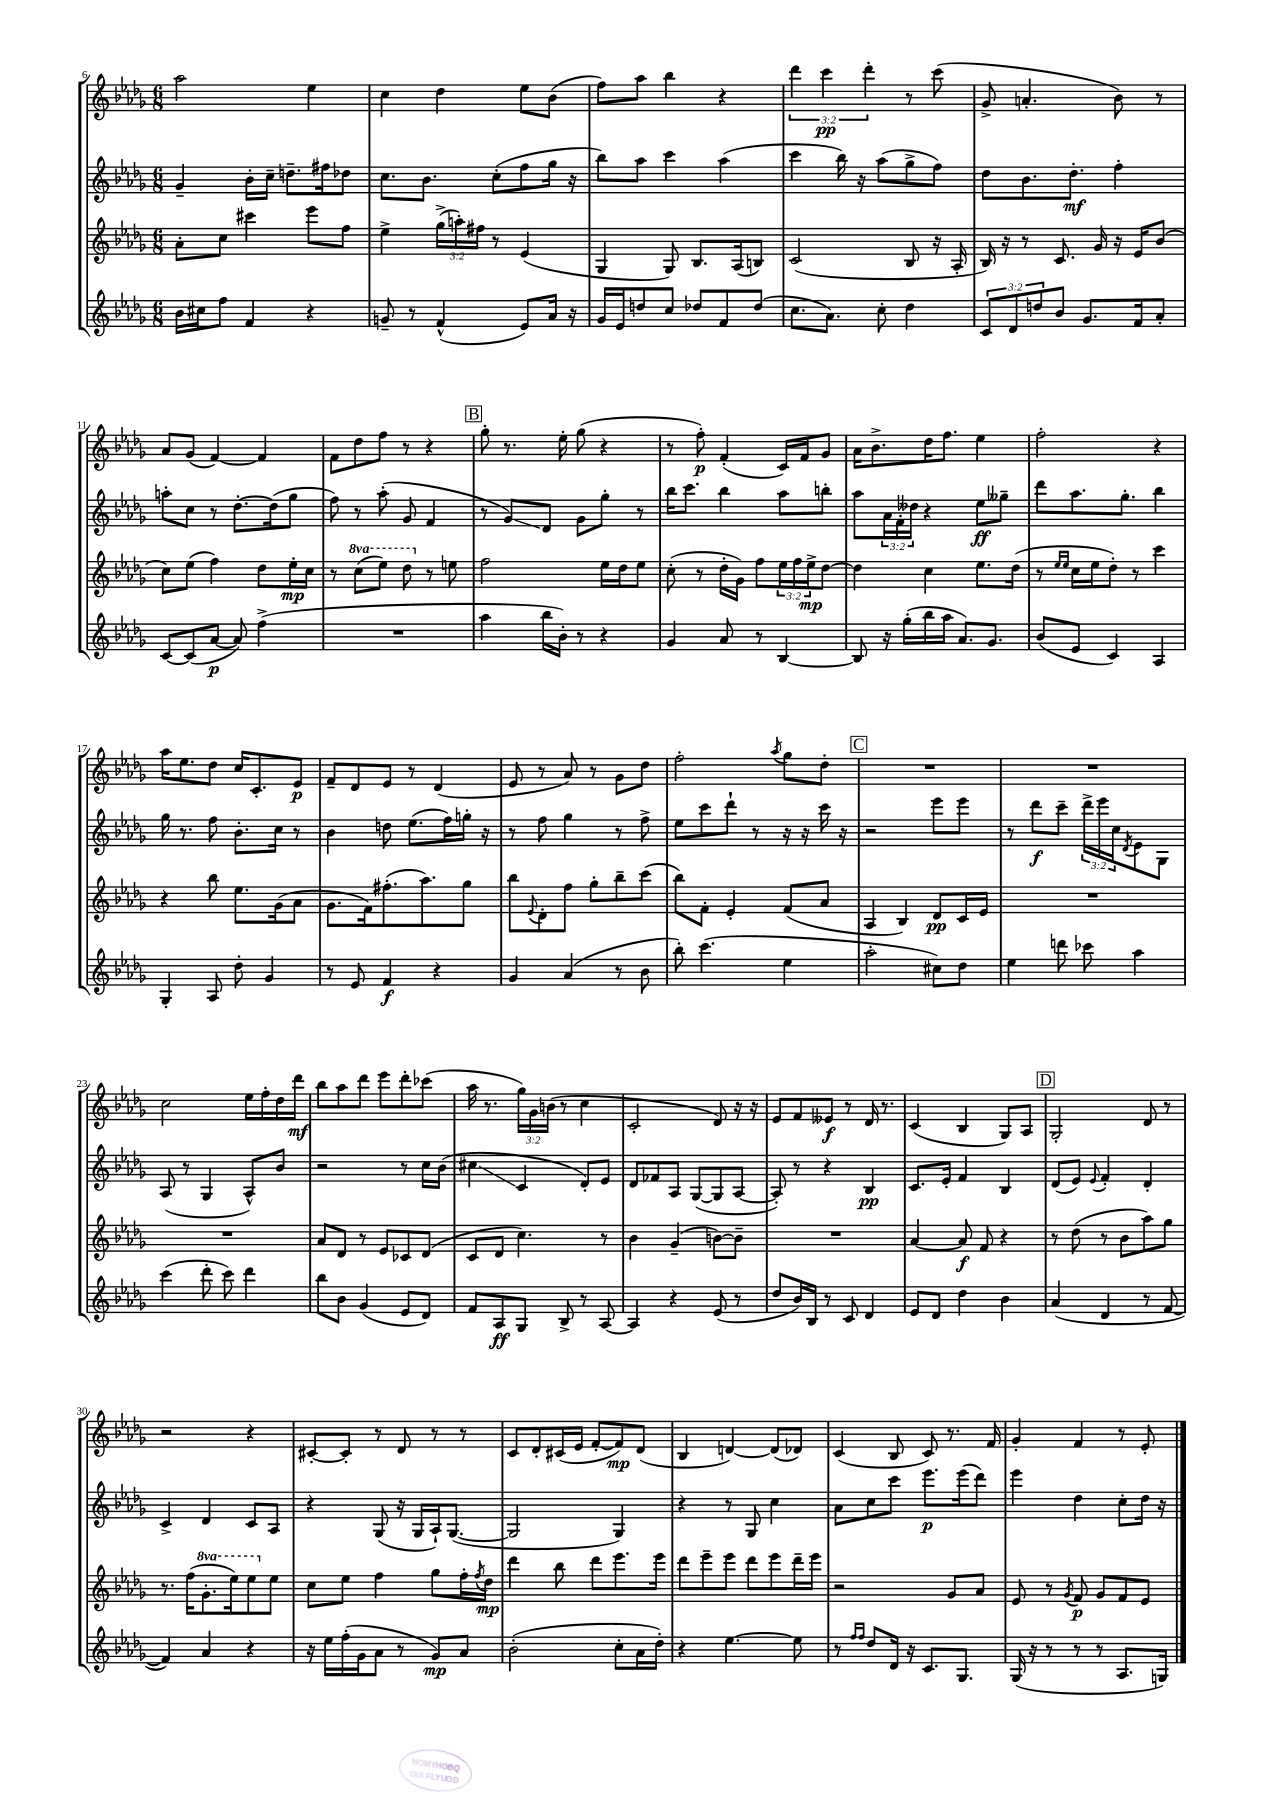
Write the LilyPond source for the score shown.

<<
\new StaffGroup <<
\new Staff = "s0" {
    \clef treble \key des \major \numericTimeSignature \time 6/8 \override Staff.TupletNumber.text = #tuplet-number::calc-fraction-text
    aes''2 ees''4 |
    c''4 des''4 ees''8 bes'8( |
    f''8) aes''8 bes''4 r4 |
    \tuplet 3/2 { des'''4 c'''4\pp des'''4-. } r8 c'''8( |
    ges'8-> a'4.-. bes'8) r8 |
    aes'8 ges'8( f'4~) f'4 |
    f'8 des''8 f''8 r8 r4 |
    \mark \markup { \box "B" } ges''8-. r8. ees''16-. ges''8( r4 |
    r8 f''8-.\p) f'4-.( c'16) f'16 ges'8 |
    aes'16 bes'8.-> des''16 f''8. ees''4 |
    f''2-. r4 |
    aes''16 ees''8. des''8 c''16 c'8.-. ees'8\p |
    f'8-- des'8 ees'8 r8 des'4( |
    ees'8 r8 aes'8) r8 ges'8 des''8 |
    f''2-. \acciaccatura { aes''8 } ges''8 des''8-. |
    \mark \markup { \box "C" } R2. |
    R2. |
    c''2 ees''16 f''16-. des''16 des'''16\mf |
    bes''8 aes''8 des'''8 ees'''8 des'''8-. ces'''8( |
    aes''16 r8. \tuplet 3/2 { ges''16) ges'16 b'16( } r8 c''4 |
    c'2-. des'8) r16 r16 |
    ees'8 f'8 eeses'8\f r8 des'16 r8. |
    c'4( bes4 ges8) aes8 |
    \mark \markup { \box "D" } ges2-. des'8 r8 |
    r2 r4 |
    cis'8~-. cis'8-. r8 des'8 r8 r8 |
    c'8 des'8-. cis'16( ees'16 f'8~-. f'8\mp) des'8( |
    bes4 d'4~) d'8( des'8) |
    c'4( bes8 c'8) r8. f'16 |
    ges'4-. f'4 r8 ees'8-. \bar "|." |
}
\new Staff = "s1" {
    \clef treble \key des \major \numericTimeSignature \time 6/8 \override Staff.TupletNumber.text = #tuplet-number::calc-fraction-text
    ges'4-- bes'16-. c''16-- d''8.-- fis''16 des''8 |
    c''8. bes'8. c''8-.( f''8 ges''16 r16 |
    bes''8) aes''8 c'''4 aes''4( |
    c'''4 bes''16) r16 aes''8( ges''8-> f''8) |
    des''8 bes'8. des''8.-.\mf f''4-. |
    a''8-. c''8 r8 des''8.~-. des''16( ges''8 |
    f''8) r8 aes''8-.( ges'8 f'4 |
    \mark \markup { \box "B" } r8 ges'8\glissando) des'8 ges'8 ges''8-. r8 |
    bes''16 c'''8. bes''4 aes''8 b''8-. |
    aes''8 \tuplet 3/2 { aes'16 f'16-. deses''16 } r4 ees''8\ff geses''8-- |
    des'''8 aes''8. ges''8.-. bes''4 |
    ges''16 r8. f''8 bes'8.-. c''16 r8 |
    bes'4 d''8 ees''8.( f''16) g''16-. r16 |
    r8 f''8 ges''4 r8 f''8-> |
    ees''8 c'''8 des'''8-! r8 r16 r16 c'''16 r16 |
    \mark \markup { \box "C" } r2 ees'''8 ees'''8 |
    r8 des'''8\f c'''8-- \tuplet 3/2 { des'''16-> ees'''16 c''16 } \acciaccatura { des'8 } ees'8 ges8 |
    aes8( r8 ges4 aes8-^) bes'8 |
    r2 r8 c''16 bes'16( |
    cis''4\glissando c'4 des'8-.) ees'8 |
    des'8 fes'8 aes8 ges8~( ges8 aes8~ |
    aes8-.) r8 r4 bes4\pp |
    c'8. ees'16-. f'4 bes4 |
    \mark \markup { \box "D" } des'8( ees'8) \appoggiatura { ees'8 } f'4-. des'4-. |
    c'4-> des'4 c'8 aes8 |
    r4 ges8( r16 ges16 aes16-!) ges8.~( |
    ges2 ges4) |
    r4 r8 ges8 c''4 |
    aes'8 c''8 c'''8 ees'''8.\p ees'''16( des'''8) |
    ees'''4 des''4 c''8-. des''16 r16 \bar "|." |
}
\new Staff = "s2" {
    \clef treble \key des \major \numericTimeSignature \time 6/8 \override Staff.TupletNumber.text = #tuplet-number::calc-fraction-text \set Staff.ottavationMarkups = #ottavation-simple-ordinals
    aes'8-. c''8 cis'''4 ees'''8 f''8 |
    ees''4-> \tuplet 3/2 { ges''16->( a''16-.) fis''16 } r8 ees'4( |
    ges4 ges8) bes8. aes16( b8) |
    c'2( bes8 r16 aes16-. |
    bes16) r16 r8 c'8. ges'16 r16 ees'16 bes'8( |
    c''8) ees''8( f''4) des''8 ees''16-.\mp c''16 |
    r8 \ottava #1 c'''8( ees'''8) des'''8 \ottava #0 r8 e''8 |
    \mark \markup { \box "B" } f''2 ees''16 des''16 ees''8 |
    c''8-.( r8 des''16-. ges'16) f''8 \tuplet 3/2 { ees''16 f''16 ees''16->\mp } des''8~ |
    des''4 c''4 ees''8. des''16( |
    r8 \grace { ees''16 ees''16 } c''16 ees''16 des''8-.) r8 c'''4 |
    r4 bes''8 ees''8. ges'16( aes'8 |
    ges'8. f'16) fis''8.-.( aes''8.) ges''8 |
    bes''8 \appoggiatura { ees'8 } des'8-. f''8 ges''8-. bes''8-- c'''8( |
    bes''8) f'8-. ees'4-. f'8( aes'8 |
    \mark \markup { \box "C" } aes4 bes4) des'8\pp c'16 ees'16 |
    R2. |
    R2. |
    aes'8 des'8 r8 ees'8 ces'8 des'8( |
    c'8 des'8 c''4.) r8 |
    bes'4 ges'4--( b'8~) b'8-- |
    R2. |
    aes'4~ aes'8\f f'8 r4 |
    \mark \markup { \box "D" } r8 des''8( r8 bes'8 aes''8) ges''8 |
    r8. f''16( \ottava #1 ges''8.-. ees'''16) ees'''8 \ottava #0 ees''8 |
    c''8 ees''8 f''4 ges''8 f''16-. \acciaccatura { f''8 } des''16\mp |
    des'''4 bes''8 des'''8 ees'''8. ees'''16 |
    des'''8 ees'''8-- ees'''8 des'''8 ees'''8 des'''16-- ees'''16 |
    r2 ges'8 aes'8 |
    ees'8 r8 \acciaccatura { ges'8 } f'8\p ges'8 f'8 ees'8 \bar "|." |
}
\new Staff = "s3" {
    \clef treble \key des \major \numericTimeSignature \time 6/8 \override Staff.TupletNumber.text = #tuplet-number::calc-fraction-text
    bes'16 cis''16 f''8 f'4 r4 |
    g'8-- r8 f'4-^( ees'8) aes'16 r16 |
    ges'16 ees'16 d''8 c''8 des''8 f'8 des''8( |
    c''8. aes'8.) c''8-. des''4 |
    \tuplet 3/2 { c'8 des'8 d''8 } bes'8 ges'8. f'16 aes'8-. |
    c'8~ c'8( aes'8~\p aes'8) f''4->( |
    R2. |
    \mark \markup { \box "B" } aes''4 bes''16 bes'16-.) r8 r4 |
    ges'4 aes'8 r8 bes4~ |
    bes8 r16 ges''16-.( bes''16 aes''16 aes'8.) ges'8. |
    bes'8( ees'8 c'4) aes4 |
    ges4-. aes8 des''8-. ges'4 |
    r8 ees'8 f'4\f r4 |
    ges'4 aes'4( r8 bes'8 |
    bes''8-.) c'''4.( ees''4 |
    \mark \markup { \box "C" } aes''2-. cis''8) des''8 |
    ees''4 d'''8 ces'''8 aes''4 |
    c'''4( des'''8-. c'''8) des'''4 |
    bes''8 bes'8 ges'4( ees'8 des'8) |
    f'8 aes8\ff ges8 bes8-> r8 aes8~ |
    aes4 r4 ees'8( r8 |
    des''8 bes'16) bes16 r8 c'8 des'4 |
    ees'8 des'8 des''4 bes'4 |
    \mark \markup { \box "D" } aes'4( des'4 r8 f'8~ |
    f'4) aes'4 r4 |
    r16 ees''16 f''16-.( ges'16 aes'8 r8 ges'8\mp) aes'8 |
    bes'2-.( c''8-. aes'16 des''16-.) |
    r4 ees''4.~ ees''8 |
    r8 \grace { f''16 f''16 } des''8 des'16 r16 c'8. ges8. |
    ges16( r16 r8 r8 r8 aes8. g16) \bar "|." |
}
>>
>>
\layout { \context { \Score currentBarNumber = #6 } }
